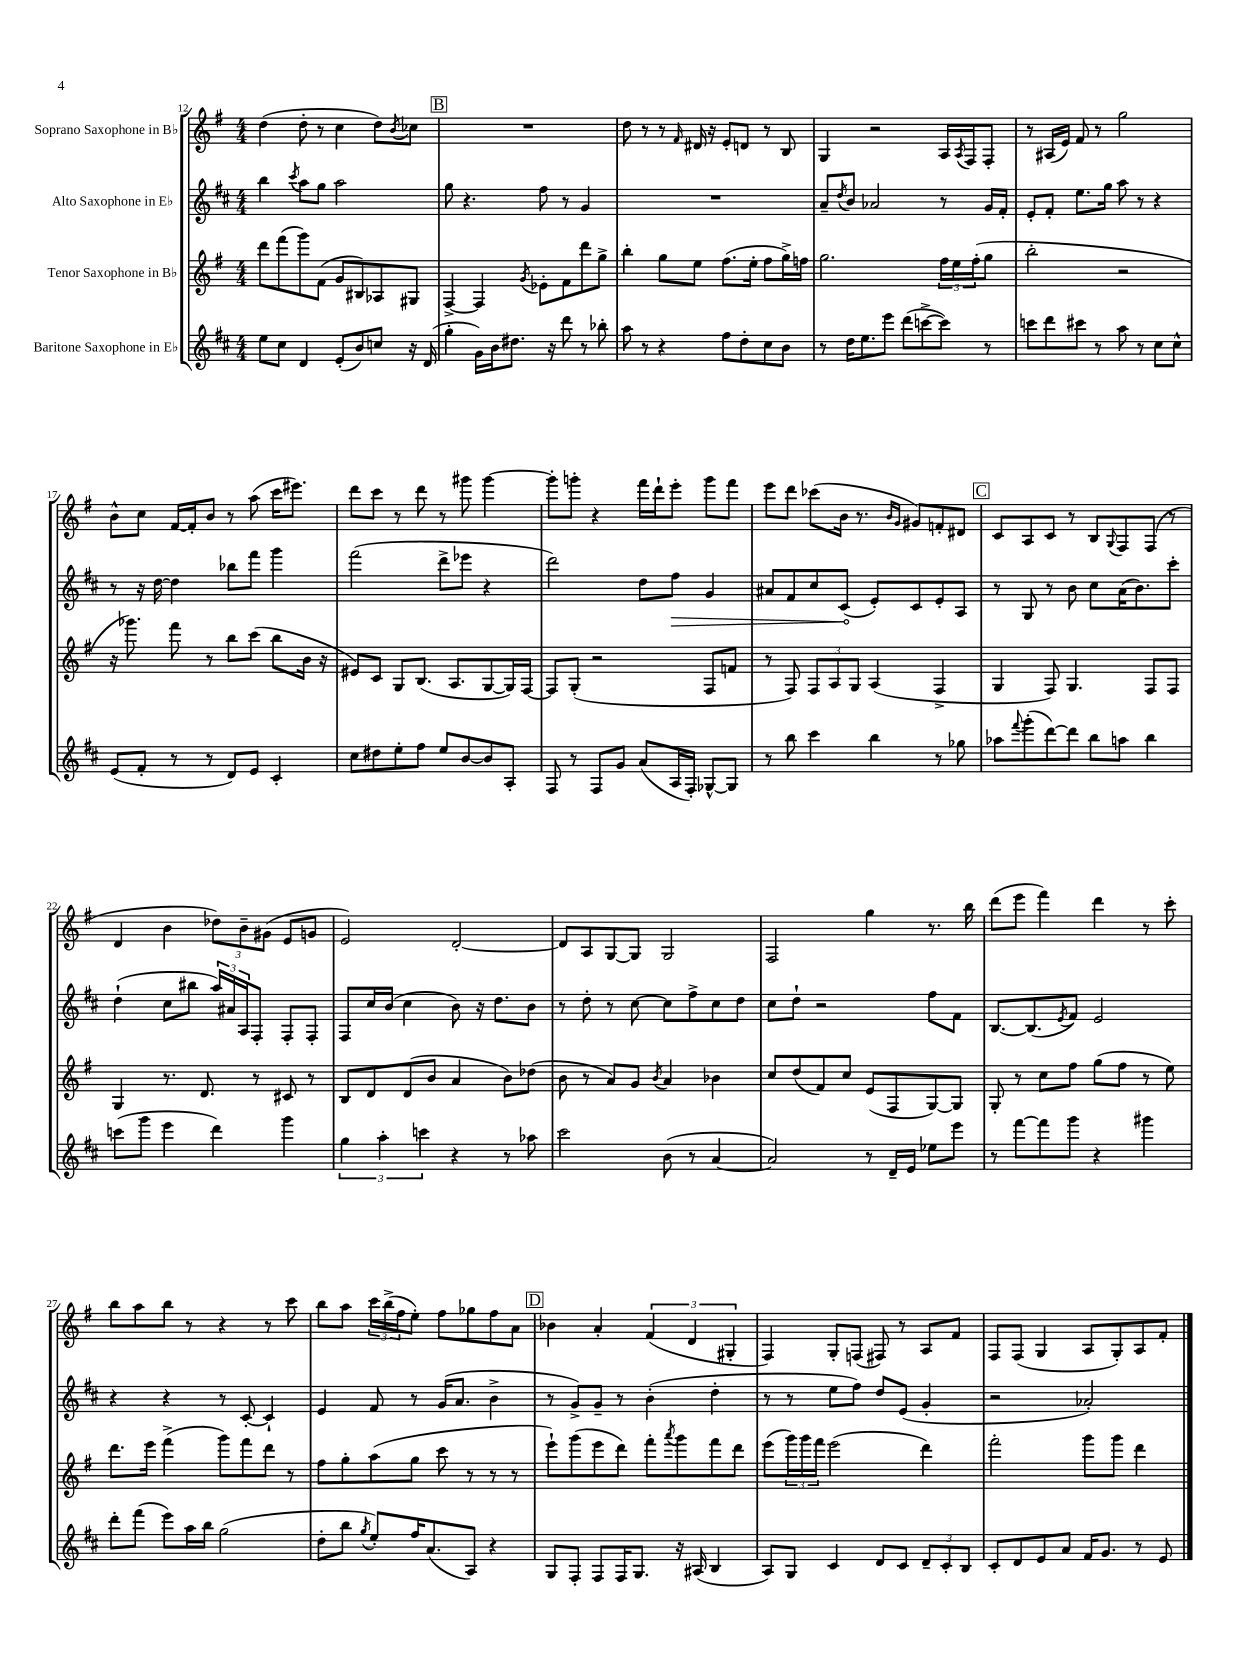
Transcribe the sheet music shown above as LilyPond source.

<<
\new StaffGroup <<
\new Staff = "s0" \with { instrumentName = "Soprano Saxophone in Bb" } {
    \clef treble \key g \major \numericTimeSignature \time 4/4
    d''4( d''8-. r8 c''4 d''8) \acciaccatura { b'8 } ces''8 |
    \mark \markup { \box "B" } R1 |
    d''8 r8 r8 \grace { fis'16 } dis'16 r16 e'8-. d'8 r8 b8 |
    g4 r2 a16 \acciaccatura { a8 } fis16 fis8-. |
    r8 ais16( e'16) fis'8 r8 g''2 |
    b'8-^ c''8 fis'16~ fis'16-. b'8 r8 a''8( c'''16 eis'''8.) |
    d'''8 c'''8 r8 d'''8 r8 gis'''8 gis'''4~ |
    gis'''8-. g'''8-. r4 fis'''16 d'''16-! e'''8-. g'''8 fis'''8 |
    e'''8 d'''8 ces'''8( b'16 r8. \grace { b'16 g'16 } gis'8) f'8-. dis'8 |
    \mark \markup { \box "C" } c'8 a8 c'8 r8 b8 \appoggiatura { g8 } fis8 fis8( r8 |
    d'4 b'4 \tuplet 3/2 { des''8) b'8-- gis'8( } e'8 g'8 |
    e'2) d'2~-. |
    d'8 a8 g8~ g8 g2 |
    fis2 g''4 r8. b''16 |
    d'''8( e'''8 fis'''4) d'''4 r8 c'''8-. |
    b''8 a''8 b''8 r8 r4 r8 c'''8 |
    b''8 a''8 \tuplet 3/2 { c'''16 b''16->( fis''16 } e''8-.) fis''8 ges''8 fis''8 a'8 |
    \mark \markup { \box "D" } bes'4 a'4-. \tuplet 3/2 { fis'4( d'4 gis4-. } |
    fis4) g8-. f8( fis8) r8 a8 fis'8 |
    fis8 fis8( g4 a8 g8-.) a8 fis'8-. \bar "|." |
}
\new Staff = "s1" \with { instrumentName = "Alto Saxophone in Eb" } {
    \clef treble \key d \major \numericTimeSignature \time 4/4
    b''4 \acciaccatura { cis'''8 } a''8 g''8 a''2 |
    \mark \markup { \box "B" } g''8 r4. fis''8 r8 g'4 |
    R1 |
    a'8-- \acciaccatura { d''8 } b'8 aes'2 r8 g'16 fis'16-. |
    e'8-. fis'8-. e''8. g''16 a''8 r8 r4 |
    r8 r16 d''16~ d''4 bes''8 fis'''8 g'''4 |
    fis'''2( d'''8-> ees'''8 r4 |
    d'''2) d''8 \once \override Hairpin.circled-tip = ##t fis''8\> g'4 |
    ais'8 fis'8 cis''8 cis'8\!( e'8-.) cis'8 e'8-. a8 |
    \mark \markup { \box "C" } r8 g8 r8 b'8 cis''8 a'16( b'8.) cis'''8-. |
    d''4-!( cis''8 bis''8 \tuplet 3/2 { a''16) ais'16 a16 } fis8-. fis8-. fis8-. |
    fis8 cis''16 b'16( cis''4 b'8) r16 d''8. b'8 |
    r8 d''8-. r8 cis''8~ cis''8 fis''8-> cis''8 d''8 |
    cis''8 d''8-! r2 fis''8 fis'8 |
    b8.~ b8.( \acciaccatura { e'8 } fis'8) e'2 |
    r4 r4 r8 cis'8~-. cis'4-! |
    e'4 fis'8 r8 g'16( a'8. b'4-> |
    \mark \markup { \box "D" } r8 g'8->) g'8-- r8 b'4-.( d''4-. |
    r8 r8 e''8 fis''8) d''8 e'8( g'4-. |
    r2 aes'2-.) \bar "|." |
}
\new Staff = "s2" \with { instrumentName = "Tenor Saxophone in Bb" } {
    \clef treble \key g \major \numericTimeSignature \time 4/4
    d'''8 fis'''8( g'''8) fis'8( g'8 bis8) aes8 gis8 |
    \mark \markup { \box "B" } fis4~-> fis4 \acciaccatura { g'8 } ees'8-. fis'8 d'''8 g''8-> |
    b''4-. g''8 e''8 fis''8.( e''16-. fis''8 g''16->) f''16 |
    g''2. \tuplet 3/2 { fis''16 e''16 fis''16-.( } g''8 |
    b''2-. r2 |
    r16 ges'''8.) fis'''8 r8 b''8 c'''8( b''8 b'16 r16 |
    eis'8) c'8 g8 b8.( a8. g8~ g16) fis16~ |
    fis8 g8-.( r2 fis8 f'8 |
    r8 fis8) \tuplet 3/2 { fis8 a8 g8 } a4( fis4-> |
    \mark \markup { \box "C" } g4 fis8) g4. fis8 fis8 |
    g4 r8. d'8. r8 cis'8 r8 |
    b8 d'8 d'8( b'8 a'4 b'8) des''8( |
    b'8 r8 a'8) g'8 \acciaccatura { b'8 } a'4 bes'4 |
    c''8 d''8( fis'8) c''8 e'8( fis8 g8~) g8 |
    g8-. r8 c''8 fis''8 g''8( fis''8 r8 e''8) |
    d'''8. e'''16 fis'''4->( g'''8) fis'''8 d'''8 r8 |
    fis''8 g''8-. a''8( g''8 c'''8 r8 r8 r8 |
    \mark \markup { \box "D" } e'''8-!) g'''8( e'''8 d'''8) fis'''8-. \acciaccatura { a'''8 } g'''8 fis'''8 d'''8 |
    e'''8( \tuplet 3/2 { g'''16) g'''16 fis'''16 } e'''2( d'''4) |
    fis'''2-. g'''8 g'''8 d'''4 \bar "|." |
}
\new Staff = "s3" \with { instrumentName = "Baritone Saxophone in Eb" } {
    \clef treble \key d \major \numericTimeSignature \time 4/4
    e''8 cis''8 d'4 e'8-.( b'8) c''8 r16 d'16( |
    \mark \markup { \box "B" } g''4-. g'16) b'16 dis''8. r16 d'''8 r8 bes''8-. |
    a''8 r8 r4 fis''8 d''8-. cis''8 b'8 |
    r8 d''16 e''8. e'''8 d'''8( c'''8~-> c'''8) r8 |
    c'''8 d'''8 cis'''8 r8 a''8 r8 cis''8 cis''8-^ |
    e'8( fis'8-. r8 r8 d'8) e'8 cis'4-. |
    cis''8 dis''8 e''8-. fis''8 e''8 b'8~ b'8 a8-. |
    fis8 r8 fis8 g'8 a'8( a16 fis16-.) ges8~-^ ges8 |
    r8 b''8 cis'''4 b''4 r8 ges''8 |
    \mark \markup { \box "C" } aes''8 \appoggiatura { fis'''8 } g'''8-.( d'''8~) d'''8 b''8 a''8 b''4 |
    c'''8( g'''8 e'''4 d'''4) g'''4 |
    \tuplet 3/2 { g''4 a''4-. c'''4 } r4 r8 aes''8 |
    cis'''2 b'8( r8 a'4~ |
    a'2) r8 d'16-- e'16 ees''8 e'''8 |
    r8 fis'''8~ fis'''8 g'''8 r4 gis'''4 |
    d'''8-. fis'''8( e'''8) a''16 b''16 g''2( |
    d''8-. b''8 \acciaccatura { g''8 } e''8-.) fis''16 a'8.( a8) r4 |
    \mark \markup { \box "D" } g8 fis8-. fis8 fis16 g8. r16 ais16( b4 |
    a8) g8 cis'4 d'8 cis'8 \tuplet 3/2 { d'8-- cis'8-. b8 } |
    cis'8-. d'8 e'8 a'8 fis'16 g'8. r8 e'8 \bar "|." |
}
>>
>>
\layout { \context { \Score currentBarNumber = #12 } }
